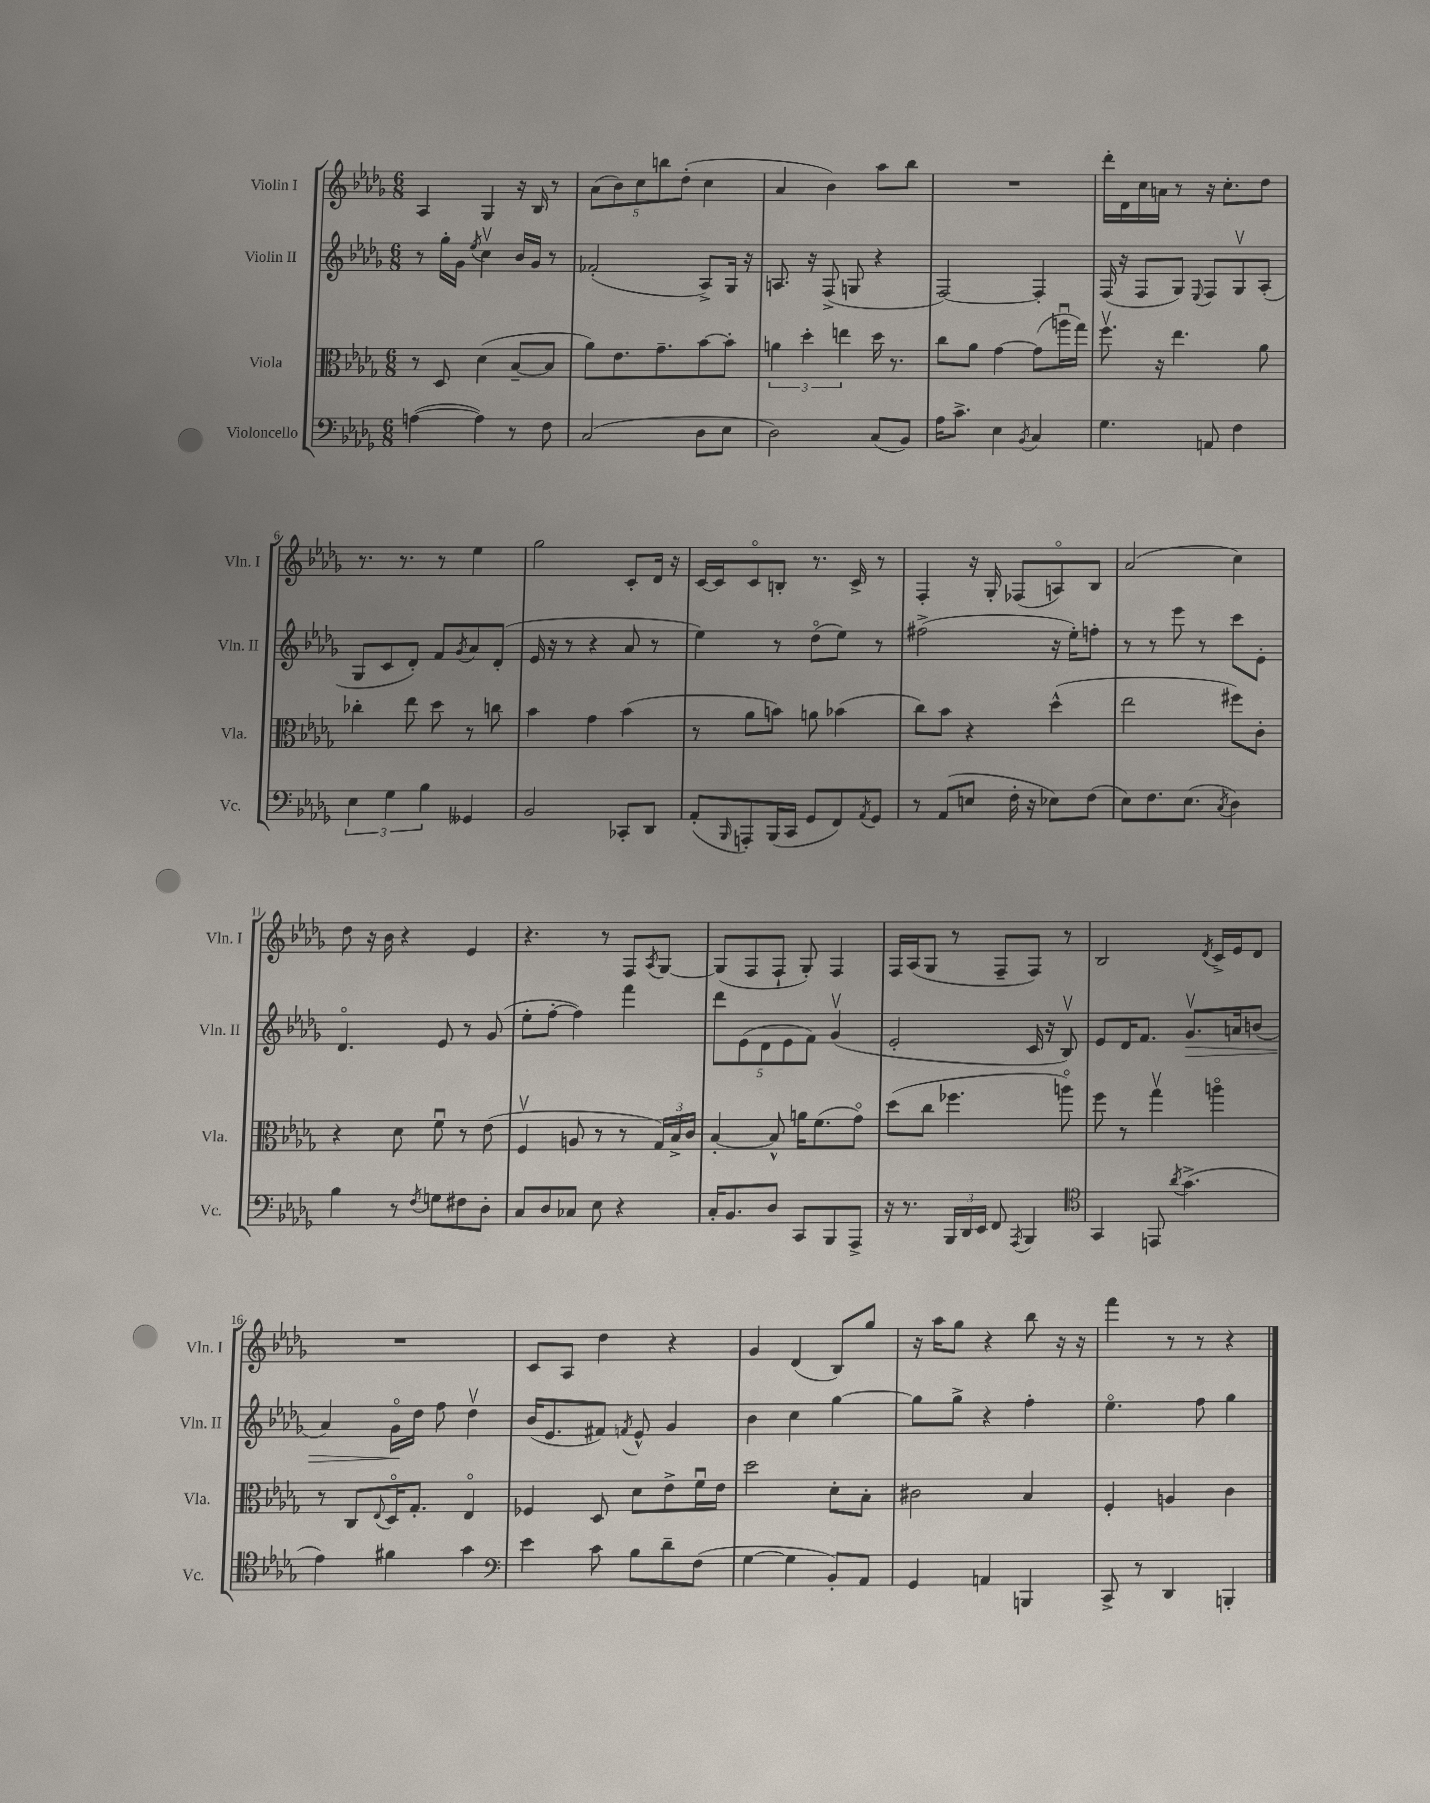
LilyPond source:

<<
\new StaffGroup <<
\new Staff = "s0" \with { instrumentName = "Violin I" shortInstrumentName = "Vln. I" } {
    \clef treble \key des \major \numericTimeSignature \time 6/8
    aes4 ges4 r16 bes16 r8 |
    \tuplet 5/4 { aes'8( bes'8) c''8 b''8 des''8-.( } c''4 |
    aes'4 bes'4) aes''8 bes''8 |
    R2. |
    des'''16-. des'16 c''16 a'16 r8 r16 c''8.-. des''8 |
    r8. r8. r8 ees''4 |
    ges''2 c'8-. des'16 r16 |
    c'16~ c'16 c'8\flageolet b8-. r8. c'16-> r8 |
    f4-. r16 ges16-. fes8( a8\flageolet) bes8 |
    aes'2( c''4) |
    des''8 r16 bes'16 r4 ees'4 |
    r4. r8 f8 \acciaccatura { aes8 } ges8~ |
    ges8( f8 f8-! ges8-.) f4 |
    f16 aes16( ges8 r8 f8-- f8) r8 |
    bes2 \acciaccatura { des'8 } c'16-> ees'16 des'8 |
    R2. |
    c'8 aes8 des''4 r4 |
    ges'4 des'4( bes8) ges''8 |
    r16 aes''16 ges''8 r4 bes''8 r16 r16 |
    f'''4 r8 r8 r4 \bar "|." |
}
\new Staff = "s1" \with { instrumentName = "Violin II" shortInstrumentName = "Vln. II" } {
    \clef treble \key des \major \numericTimeSignature \time 6/8
    r8 ges''16-. ges'16 \acciaccatura { ees''8 } c''4\upbow bes'16 ges'16 r8 |
    fes'2-.( aes8->) ges16 r16 |
    a8. r16 f8->( g8 r4 |
    f2~) f4-. |
    f16( r16 f8 ges8) \appoggiatura { ees8 } f8 ges8\upbow aes8-.( |
    ges8 c'8 des'8-.) f'8 \acciaccatura { ges'8 } aes'8 des'8-.( |
    ees'16 r16 r8 r4 aes'8 r8 |
    ees''4) r8 des''8\flageolet( ees''8) r8 |
    fis''2->( r16 ees''16-.) f''8-. |
    r8 r8 ees'''8 r8 c'''8 ees'8-. |
    des'4.\flageolet ees'8 r8 ges'8( |
    ees''8-. f''8~-. f''4) f'''4 |
    \tuplet 5/4 { des'''8 ees'8( des'8 ees'8 f'8) } ges'4\upbow( |
    ees'2-. c'16 r16 bes8\upbow) |
    ees'8 des'16 f'8. ges'8.\upbow\> a'16 b'8( |
    aes'4) ges'16\flageolet\! des''16 f''8 des''4\upbow |
    bes'16( ees'8. fis'8) \acciaccatura { f'8 } ees'8-^ ges'4 |
    bes'4 c''4 ges''4~ |
    ges''8 ges''8-> r4 f''4-. |
    ees''4.\flageolet f''8 ges''4 \bar "|." |
}
\new Staff = "s2" \with { instrumentName = "Viola" shortInstrumentName = "Vla." } {
    \clef alto \key des \major \numericTimeSignature \time 6/8
    r8 des8 des'4( bes8~-- bes8 |
    aes'8) ees'8. ges'8.-- bes'8~ bes'8-. |
    \tuplet 3/2 { a'4 des''4-. e''4 } des''16 r8. |
    c''8 aes'8 ges'4~ ges'8( a''16\downbow ges''16) |
    f''8.\upbow r16 ees''4. aes'8 |
    ces''4-. ees''8 des''8 r8 c''8 |
    bes'4 ges'4 bes'4( |
    r8 aes'8 b'8) a'8 bes'4( |
    c''8) bes'8 r4 des''4-^( |
    ees''2 fis''8) c'8-. |
    r4 des'8 f'8\downbow r8 ees'8( |
    f4\upbow a8 r8 r8 \tuplet 3/2 { ges16) bes16-> c'16 } |
    bes4~-. bes8-^ a'16 f'8.( ges'8\flageolet) |
    des''8( c''8 fes''4. a''8\flageolet) |
    f''8 r8 ges''4\upbow a''4\flageolet |
    r8 c8 \appoggiatura { ees8 } des16\flageolet ges8.-. ees4\flageolet |
    fes4 des8 des'8 ees'8-> f'16\downbow ees'16 |
    des''2 des'8-. bes8-. |
    cis'2 bes4 |
    f4-. a4 c'4 \bar "|." |
}
\new Staff = "s3" \with { instrumentName = "Violoncello" shortInstrumentName = "Vc." } {
    \clef bass \key des \major \numericTimeSignature \time 6/8
    a4~( a4) r8 f8 |
    c2( des8 ees8 |
    des2) c8( bes,8) |
    aes16 c'8.-> ees4 \acciaccatura { bes,8 } c4 |
    ges4. a,8 f4 |
    \tuplet 3/2 { ees4 ges4 bes4 } geses,4 |
    bes,2 ces,8-. des,8 |
    aes,8-.( \grace { bes,,16 } a,,8-.) bes,,16( c,16 ges,8 f,8) \acciaccatura { aes,8 } ges,8 |
    r8 aes,8( e8 f16-. r16 ees8) f8( |
    ees8) f8. ees8.( \acciaccatura { c8 } des4) |
    bes4 r8 \acciaccatura { f8 } g8 fis8 des8-. |
    c8 des8 ces8 ees8 r4 |
    c16-. bes,8. des8 c,8 bes,,8 aes,,8-> |
    r16 r8. \tuplet 3/2 { bes,,16 des,16 ees,16 } f,8 \acciaccatura { aes,,8 } bes,,4 |
    \clef tenor ges,4 e,8 \acciaccatura { aes'8 } ges'4.->( |
    ees'4) fis'4 ges'4 |
    \clef bass ees'4 c'8 bes8 des'8-- f8( |
    ges4~ ges4 bes,8-.) aes,8 |
    ges,4 a,4 b,,4 |
    c,8-> r8 des,4 b,,4-. \bar "|." |
}
>>
>>
